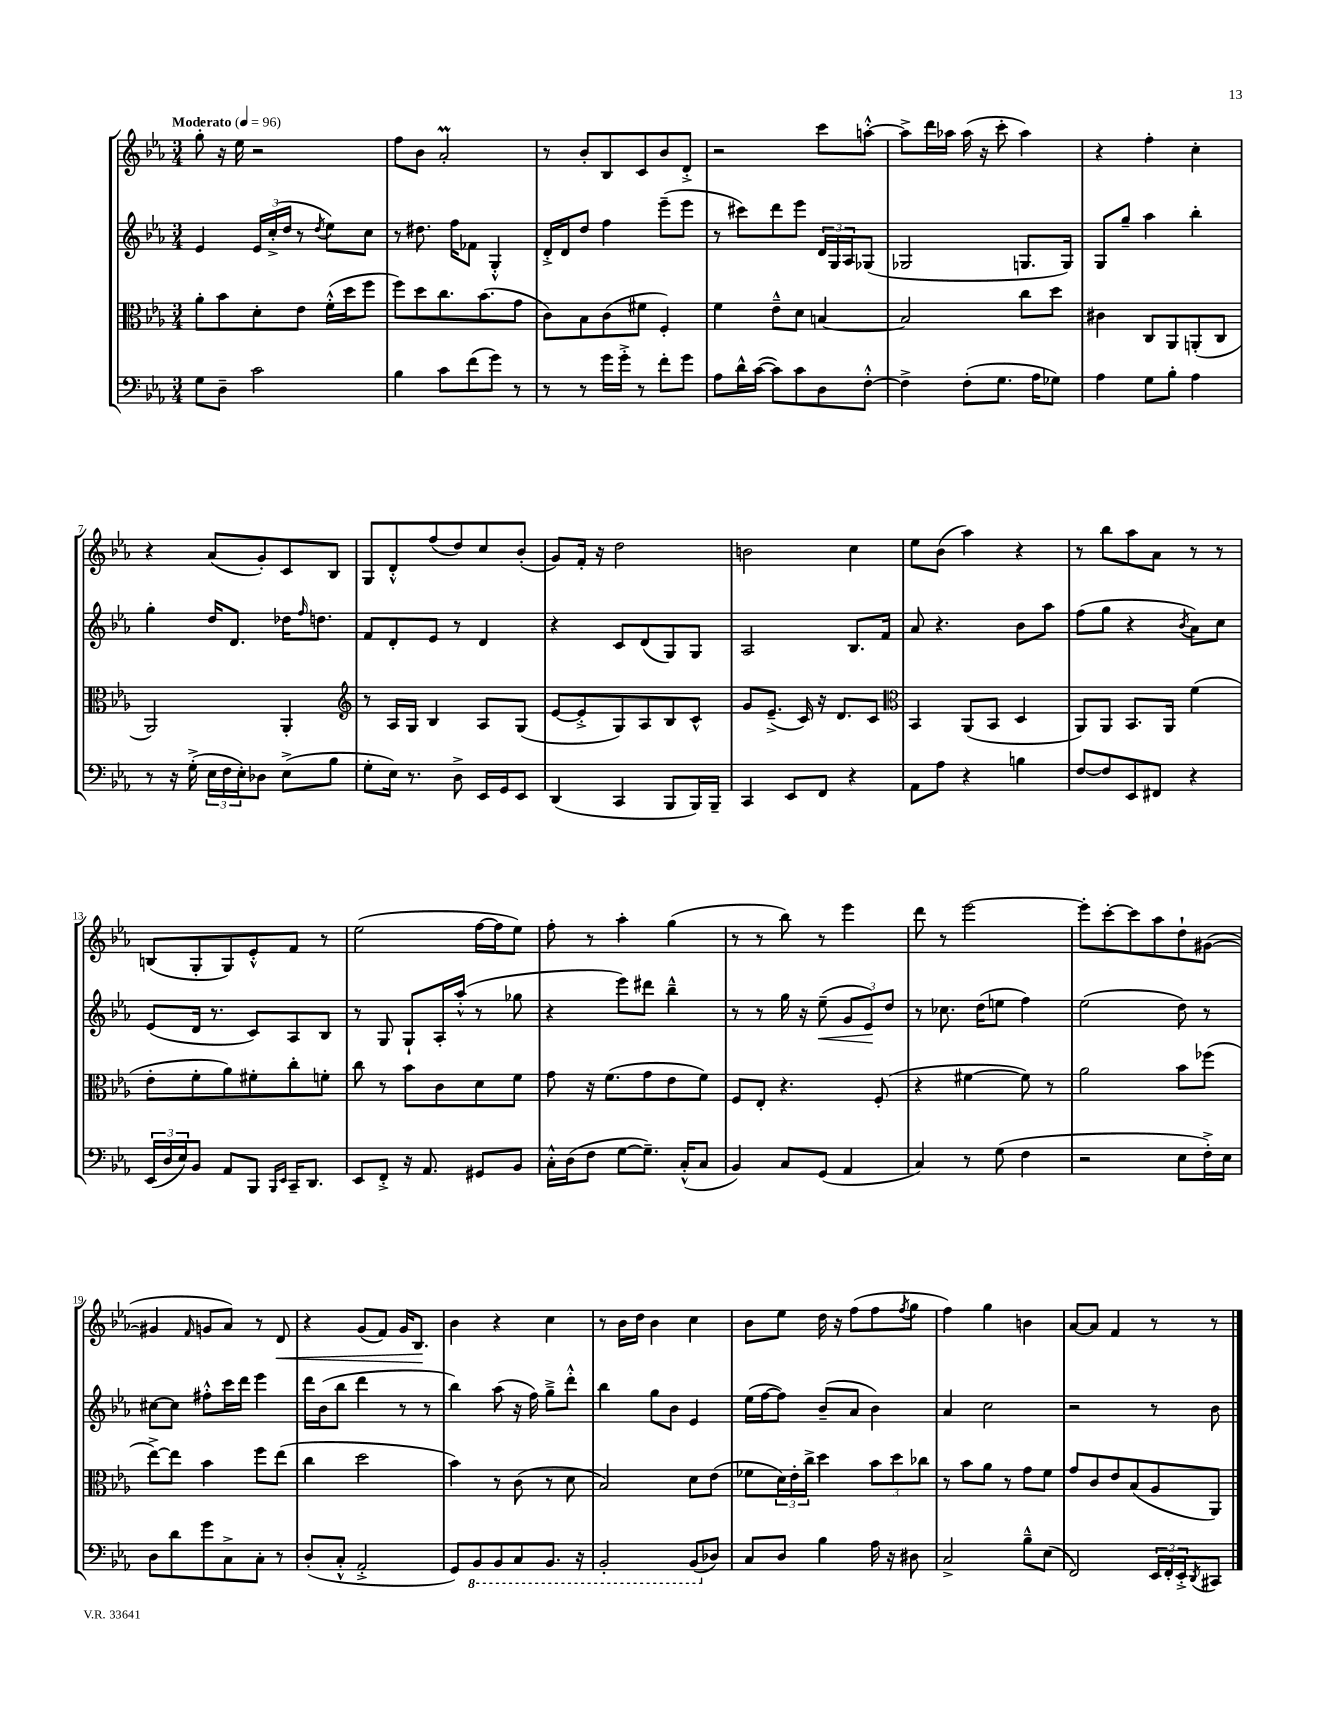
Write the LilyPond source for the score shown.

<<
\new StaffGroup <<
\new Staff = "s0" {
    \clef treble \key ees \major \numericTimeSignature \time 3/4 \tempo "Moderato" 4 = 96
    g''8-. r16 ees''16 r2 |
    f''8 bes'8 aes'2-.\prall |
    r8 bes'8-. bes8 c'8 bes'8 d'8-.-> |
    r2 c'''8 a''8~-.-^ |
    a''8-> d'''16 aes''16 aes''16( r16 c'''8-. aes''4) |
    r4 f''4-. c''4-. |
    r4 aes'8( g'8-.) c'8 bes8 |
    g8 d'8-.-^ f''8( d''8) c''8 bes'8-.( |
    g'8) f'16-. r16 d''2 |
    b'2 c''4 |
    ees''8 bes'8( aes''4) r4 |
    r8 bes''8 aes''8 aes'8 r8 r8 |
    b8( g8-. g8) ees'8-.-^ f'8 r8 |
    ees''2( f''16~ f''16 ees''8) |
    f''8-. r8 aes''4-. g''4( |
    r8 r8 bes''8) r8 ees'''4 |
    d'''8 r8 ees'''2~ |
    ees'''8-. c'''8~-. c'''8 aes''8 d''8-! gis'8~( |
    gis'4 \grace { f'16 } g'8 aes'8) r8 d'8\< |
    r4 g'8( f'8) g'16 bes8.\! |
    bes'4 r4 c''4 |
    r8 bes'16 d''16 bes'4 c''4 |
    bes'8 ees''8 d''16 r16 f''8( f''8 \acciaccatura { f''8 } g''8 |
    f''4) g''4 b'4 |
    aes'8~ aes'8 f'4 r8 r8 \bar "|." |
}
\new Staff = "s1" {
    \clef treble \key ees \major \numericTimeSignature \time 3/4
    ees'4 \tuplet 3/2 { ees'16 c''16-.->( d''16 } r8 \acciaccatura { d''8 } ees''8) c''8 |
    r8 dis''8. f''16 fes'8 g4-.-^ |
    d'16-.-> d'16 d''8 f''4 ees'''8--( ees'''8 |
    r8 cis'''8) d'''8 ees'''8 \tuplet 3/2 { d'16 g16 aes16 } ges8( |
    ges2 g8. g16) |
    g8 g''8-- aes''4 bes''4-. |
    g''4-. d''16 d'8. des''16 \grace { f''16 } d''8. |
    f'8 d'8-. ees'8 r8 d'4 |
    r4 c'8 d'8( g8) g8 |
    aes2 bes8. f'16 |
    aes'8 r4. bes'8 aes''8 |
    f''8( g''8 r4 \acciaccatura { bes'8 } aes'8) c''8 |
    ees'8( d'16 r8. c'8) aes8 bes8 |
    r8 g8 g8-! aes16-. aes''16-.-^( r8 ges''8 |
    r4 ees'''8) dis'''8 bes''4---^ |
    r8 r8 g''16 r16 ees''8--\<( \tuplet 3/2 { g'8 ees'8\!) d''8 } |
    r8 ces''8. d''16( e''8 f''4) |
    ees''2( d''8) r8 |
    cis''8~ cis''8 fis''8-.-^ c'''16 d'''16 ees'''4 |
    d'''16 bes'16( bes''8 d'''4 r8 r8 |
    bes''4) aes''8( r16 f''16) g''8---> d'''8-.-^ |
    bes''4 g''8 bes'8 ees'4 |
    ees''16( f''16~ f''8) bes'8--( aes'8 bes'4) |
    aes'4 c''2 |
    r2 r8 bes'8 \bar "|." |
}
\new Staff = "s2" {
    \clef alto \key ees \major \numericTimeSignature \time 3/4
    aes'8-. bes'8 d'8-. ees'8 f'16-.-^( d''16 f''8 |
    f''8) d''8 c''8. bes'8.( g'8 |
    c'8) bes8 c'8( fis'8 f4-.) |
    f'4 ees'8---^ d'8 b4~ |
    b2 c''8 d''8 |
    cis'4 c8 aes,8 a,8-.( c8 |
    aes,2) aes,4-. |
    \clef treble r8 aes16 g16 bes4 aes8 g8( |
    ees'8~ ees'8-.-> g8) aes8 bes8 c'8-^ |
    g'8 ees'8.--->( c'16) r16 d'8. c'8 |
    \clef alto bes,4 aes,8( bes,8 d4 |
    aes,8) aes,8 bes,8. aes,16 f'4( |
    ees'8-. f'8-. aes'8) fis'8-. c''8-. f'8-. |
    c''8 r8 bes'8 c'8 d'8 f'8 |
    g'8 r16 f'8.( g'8 ees'8 f'8) |
    f8 ees8-. r4. f8-.( |
    r4 fis'4~ fis'8) r8 |
    aes'2 bes'8 fes''8( |
    ees''8~->) ees''8 bes'4 f''8 ees''8( |
    c''4 d''2 |
    bes'4) r8 c'8( r8 d'8 |
    bes2) d'8 ees'8( |
    fes'8 \tuplet 3/2 { d'16) ees'16-. c''16-> } d''4 \tuplet 3/2 { bes'8 d''8 ces''8 } |
    r8 bes'8 aes'8 r8 g'8 f'8 |
    g'8 c'8 ees'8 bes8( aes8 aes,8) \bar "|." |
}
\new Staff = "s3" {
    \clef bass \key ees \major \numericTimeSignature \time 3/4
    g8 d8-- c'2 |
    bes4 c'8 f'8( g'8) r8 |
    r8 r8 g'16 g'16-.-> r8 f'8-. g'8 |
    aes8 d'16-^ c'16~( c'8) c'8 d8 f8~-.-^ |
    f4-> f8-.( g8. aes16 ges8) |
    aes4 g8 bes8-. aes4 |
    r8 r16 g16-.->( \tuplet 3/2 { ees16 f16 ees16-.) } des8 ees8->( bes8 |
    g8-. ees16) r8. d8-> ees,16 g,16 ees,8 |
    d,4( c,4 bes,,8 bes,,16) bes,,16-- |
    c,4 ees,8 f,8 r4 |
    aes,8 aes8 r4 b4 |
    f8~ f8 ees,8 fis,8 r4 |
    \tuplet 3/2 { ees,16( d16 ees16) } bes,8 aes,8 bes,,8 \grace { bes,,16 ees,16 } c,16-- d,8. |
    ees,8 f,8-.-> r16 aes,8. gis,8 bes,8 |
    c16-.-^ d16( f8 g8~ g8.--) c16-.-^( c8 |
    bes,4) c8 g,8( aes,4 |
    c4) r8 g8( f4 |
    r2 ees8 f16-.->) ees16 |
    d8 d'8 g'8 c8-> c8-. r8 |
    d8-.( c8-.-^ aes,2-.-> |
    g,8) \ottava #-1 bes,,8 bes,,8 c,8 bes,,8. r16 |
    bes,,2-. bes,,8( \ottava #0 des8) |
    c8 d8 bes4 aes16 r16 dis8 |
    c2-> bes8---^ ees8( |
    f,2) \tuplet 3/2 { ees,16 f,16-. ees,16-.-> } \acciaccatura { d,8 } cis,8 \bar "|." |
}
>>
>>
